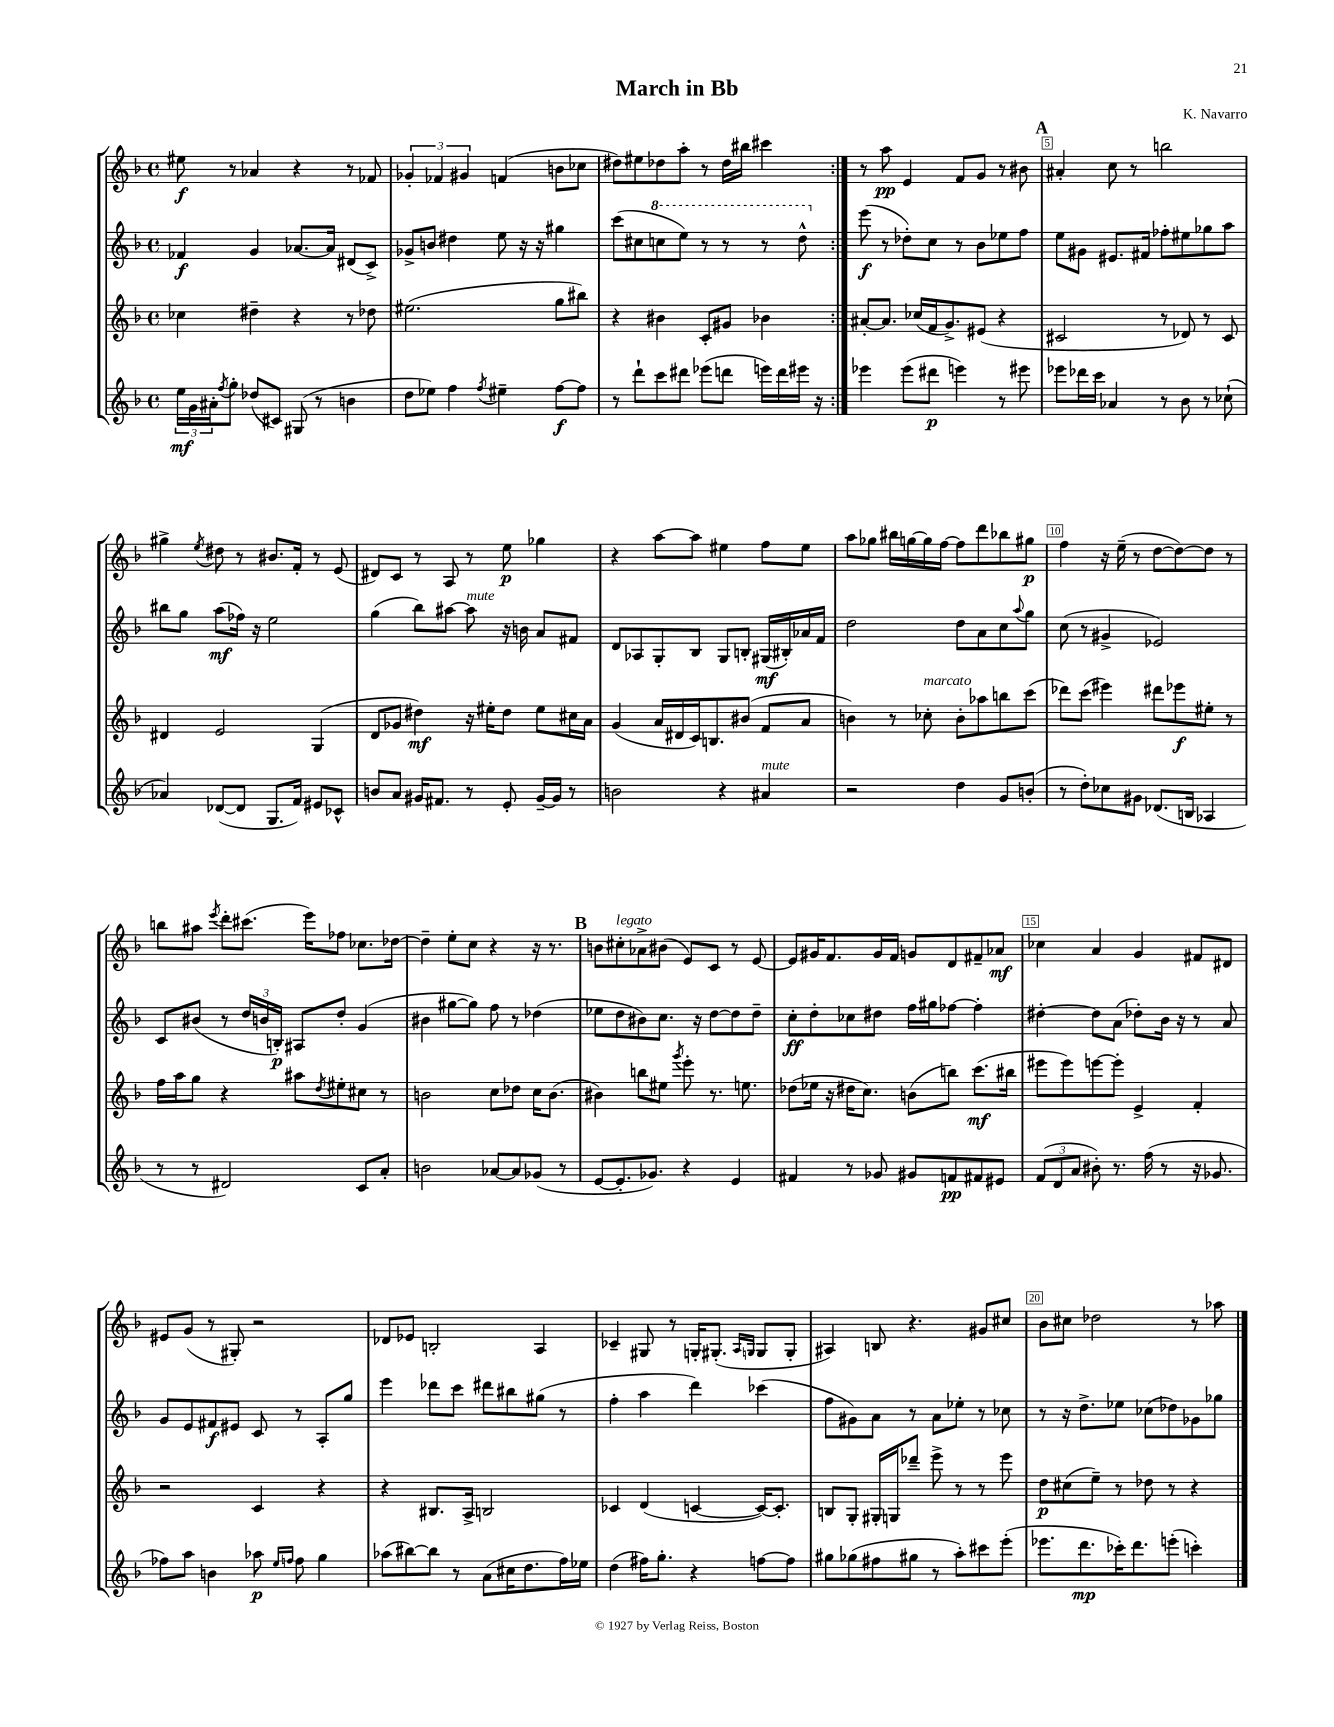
\header { title = "March in Bb" composer = "K. Navarro" }
<<
\new StaffGroup <<
\new Staff = "s0" {
    \clef treble \key f \major \defaultTimeSignature \time 4/4
    \repeat volta 2 { eis''8\f r8 aes'4 r4 r8 fes'8 |
    \tuplet 3/2 { ges'4-. fes'4 gis'4 } f'4( b'8 ces''8 |
    dis''8) eis''8 des''8 a''8-. r8 des''16 bis''16 cis'''4 | }
    r8 a''8\pp e'4 f'8 g'8 r8 bis'8 |
    \mark \markup { \bold "A" } ais'4-. c''8 r8 b''2 |
    gis''4-> \acciaccatura { e''8 } dis''8 r8 bis'8. f'16-. r8 e'8( |
    dis'8) c'8 r8 a8 r8 e''8\p ges''4 |
    r4 a''8~ a''8 eis''4 f''8 eis''8 |
    a''8 ges''8 bis''16 g''16~ g''16 f''16~ f''8 d'''8 bes''8 gis''8\p |
    f''4 r16 e''16--( r8 d''8~ d''8~) d''8 r8 |
    b''8 ais''8 \acciaccatura { e'''8 } d'''8-. cis'''8.( e'''16) fes''8 ces''8. des''16~ |
    des''4-- e''8-. c''8 r4 r16 r8. |
    \mark \markup { \bold "B" } b'8 cis''8-.^\markup { \italic "legato" } aes'8-> bis'8( e'8) c'8 r8 e'8~ |
    e'8 gis'16 f'8. gis'16 f'16 g'8 d'8 fis'8-- aes'8\mf |
    ces''4 a'4 g'4 fis'8 dis'8 |
    eis'8 g'8( r8 gis8-.) r2 |
    des'8 ees'8 b2-. a4 |
    ces'4-- gis8 r8 g16-. gis8.-.( \grace { a16 g16 } g8 g8-. |
    ais4) b8 r4. gis'8 cis''8 |
    bes'8 cis''8 des''2 r8 aes''8 \bar "|." |
}
\new Staff = "s1" {
    \clef treble \key f \major \defaultTimeSignature \time 4/4
    \repeat volta 2 { fes'4\f g'4 aes'8.~ aes'16 dis'8( c'8->) |
    ges'8-> b'8 dis''4 e''8 r16 r16 gis''4 |
    c'''8( cis''8 \ottava #1 c'''!8 e'''8) r8 r8 r8 d'''8-^ \ottava #0 | }
    e'''8\f( r8 des''8-.) c''8 r8 bes'8 ees''8 f''8 |
    \mark \markup { \bold "A" } e''8 gis'8 eis'8. fis'16 fes''8-. eis''8 ges''8 a''8 |
    bis''8 g''8 a''8\mf( fes''16) r16 e''2 |
    g''4( bes''8) ais''8~ ais''8^\markup { \italic "mute" } r16 b'16 a'8 fis'8 |
    d'8 aes8 g8-. bes8 g8 b8-. gis16\mf( bis16-.) aes'16 f'16 |
    d''2 d''8 a'8 c''8 \appoggiatura { a''8 } g''8 |
    c''8( r8 gis'4-> ees'2) |
    c'8 bis'8( r8 \tuplet 3/2 { d''16 b'16 b16-.\p) } ais8 d''8-. g'4( |
    bis'4 gis''8~ gis''8) f''8 r8 des''4( |
    \mark \markup { \bold "B" } ees''8 d''8 bis'8) c''8. r16 d''8~ d''8 d''8-- |
    c''8-.\ff d''8-. ces''8 dis''8 f''16 gis''16 fes''8~ fes''4-. |
    dis''4~-. dis''8 a'8( des''8-.) bes'16 r16 r8 a'8 |
    g'8 e'8 fis'8\f eis'8 c'8 r8 a8-. g''8 |
    e'''4 des'''8 c'''8 dis'''8 bis''8 gis''8( r8 |
    f''4-. a''4 d'''4) ces'''4( |
    f''8 gis'8) a'8 r8 a'8 ees''8-. r8 ces''8 |
    r8 r16 d''8.-> ees''8 ces''8( des''8) ges'8 ges''8 \bar "|." |
}
\new Staff = "s2" {
    \clef treble \key f \major \defaultTimeSignature \time 4/4
    \repeat volta 2 { ces''4 dis''4-- r4 r8 des''8 |
    eis''2.( g''8 bis''8) |
    r4 bis'4 c'8-. gis'8 bes'4 | }
    ais'8~-. ais'8. ces''16( f'16 g'8.->) eis'8( r4 |
    \mark \markup { \bold "A" } cis'2 r8 des'8) r8 cis'8 |
    dis'4 e'2 g4( |
    d'8 ges'8 dis''4\mf) r16 eis''16-. dis''8 eis''8 cis''16 a'16 |
    g'4( a'16 dis'16 c'16) b8. bis'8( f'8 a'8 |
    b'4) r8 ces''8-.^\markup { \italic "marcato" } b'8-. aes''8 b''8 c'''8( |
    des'''8) c'''8( eis'''4) dis'''8 ees'''8\f eis''8-. r8 |
    f''16 a''16 g''8 r4 ais''8 \acciaccatura { d''8 } eis''8-. cis''8 r8 |
    b'2 c''8 des''8 c''16 b'8.( |
    \mark \markup { \bold "B" } bis'4) b''8 eis''8 \acciaccatura { g'''8 } e'''8-. r8. e''8. |
    des''8( ees''16 r16 dis''16 c''8.) b'8( b''8) c'''8.\mf( bis''16 |
    eis'''8 eis'''8) e'''8~ e'''8-. e'4-> f'4-. |
    r2 c'4 r4 |
    r4 bis8. a16-> b2 |
    ces'4 d'4( c'4~ c'16~) c'8.-. |
    b8 g8-. gis16-. g16 des'''8-- e'''8-> r8 r8 e'''8 |
    d''8\p cis''8( e''8--) r8 des''8 r8 r4 \bar "|." |
}
\new Staff = "s3" {
    \clef treble \key f \major \defaultTimeSignature \time 4/4
    \repeat volta 2 { \tuplet 3/2 { e''16\mf g'16 ais'16-. } \acciaccatura { f''8 } g''8-. des''8( cis'8) gis8( r8 b'4 |
    d''8 ees''8) f''4 \acciaccatura { f''8 } eis''4-- f''8~\f f''8 |
    r8 d'''8-! c'''8 dis'''8 ees'''8( d'''8 e'''16) d'''16 eis'''16 r16 | }
    ees'''4 ees'''8( dis'''8\p e'''4) r8 eis'''8 |
    \mark \markup { \bold "A" } ees'''8 des'''16 c'''16 aes'4 r8 bes'8 r8 ces''8-!( |
    aes'4) des'8~( des'8 g8. f'16) eis'8 ces'8-^ |
    b'8 a'8 gis'16 fis'8. r8 e'8-. gis'16~-- gis'16 r8 |
    b'2 r4 ais'4^\markup { \italic "mute" } |
    r2 d''4 g'8 b'8-.( |
    r8 d''8-.) ces''8 gis'8 des'8.( b16 aes4 |
    r8 r8 dis'2) c'8 a'8-. |
    b'2 aes'8~ aes'8 ges'8( r8 |
    \mark \markup { \bold "B" } e'8~ e'8.-. ges'8.) r4 e'4 |
    fis'4 r8 ges'8 gis'8 f'8\pp fis'8 eis'8 |
    \tuplet 3/2 { f'8( d'8 a'8 } bis'8-.) r8. f''16( r8 r16 ges'8. |
    fes''8) a''8 b'4 aes''8\p \grace { e''16 f''16 } f''8 g''4 |
    aes''8( bis''8~) bis''8 r8 a'8( cis''16 d''8. f''16) ees''16 |
    d''4( fis''16) g''8.-. r4 f''8~ f''8 |
    gis''8 ges''8( fis''8 gis''8 r8 a''8-.) cis'''8 e'''8-.( |
    ees'''8. d'''8.\mp ces'''16-.) d'''8. e'''8-.( c'''4-.) \bar "|." |
}
>>
>>
\layout { \context { \Score \override BarNumber.break-visibility = ##(#f #t #t) barNumberVisibility = #(every-nth-bar-number-visible 5) \override BarNumber.stencil = #(make-stencil-boxer 0.1 0.3 ly:text-interface::print) } }
